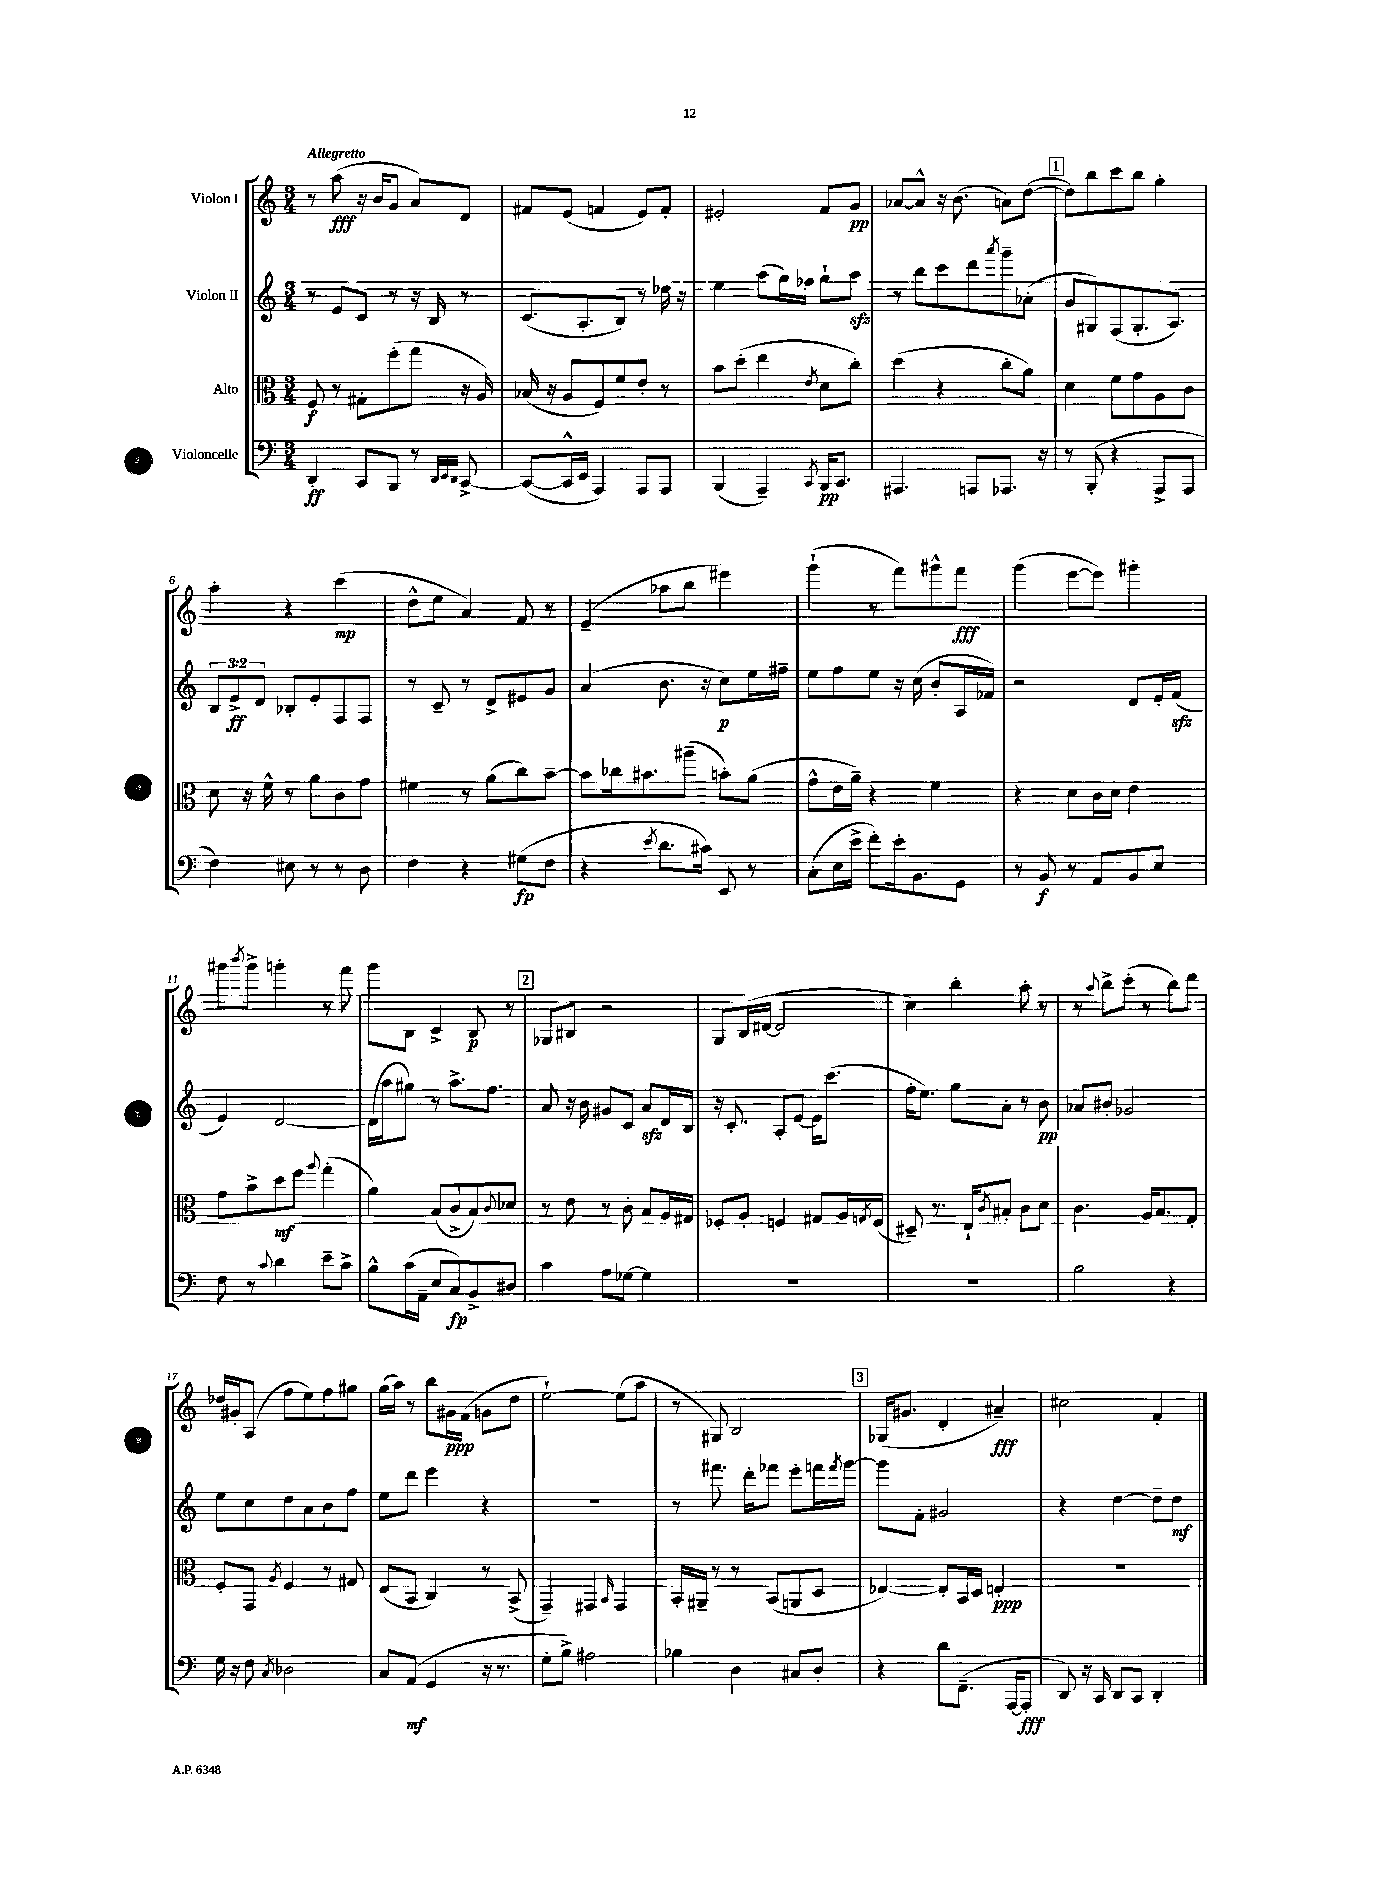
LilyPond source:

<<
\new StaffGroup <<
\new Staff = "s0" \with { instrumentName = "Violon I" } {
    \clef treble \key c \major \numericTimeSignature \time 3/4 \tempo "Allegretto"
    r8 a''8\fff( r16 b'16 g'8 a'8) d'8 |
    fis'8 e'8( f'4 e'8) f'8-. |
    eis'2-. f'8 g'8\pp |
    aes'8~ aes'8-^ r16 b'8.( a'8) d''8~( |
    \mark \markup { \box "1" } d''8) b''8 c'''8 b''8 g''4-. |
    a''4-. r4 c'''4\mp( |
    d''8-^ e''8 a'4) f'8 r8 |
    e'4--( aes''8 b''8 eis'''4) |
    g'''4-!( r8 f'''8) gis'''8-^ f'''8\fff |
    g'''4( e'''8~ e'''8) gis'''4-. |
    gis'''8 \acciaccatura { b'''8 } gis'''8-> g'''4-. r8 f'''8 |
    g'''8 b8 c'4-> b8\p r8 |
    \mark \markup { \box "2" } ges8 bis8 r2 |
    g8 b16( dis'16~ dis'2 |
    c''4) b''4-. a''8-. r8 |
    r8 \appoggiatura { a''8 } b''8-> c'''8-.( r8 b''8) d'''8 |
    des''16 gis'16-. a8( f''8 e''8) f''8 gis''8 |
    g''16( a''16) r8 b''8 gis'16\ppp f'16( g'8 d''8 |
    e''2~-!) e''8( a''8 |
    r8 gis8) b2 |
    \mark \markup { \box "3" } ges16( gis'8. d'4-. ais'4--\fff) |
    cis''2 f'4-. \bar "|." |
}
\new Staff = "s1" \with { instrumentName = "Violon II" } {
    \clef treble \key c \major \numericTimeSignature \time 3/4 \override Staff.TupletNumber.text = #tuplet-number::calc-fraction-text
    r8 e'8 c'8 r8 r16 b16 r8 |
    c'8.( a8.-. b8) r8 des''16 r16 |
    e''4 a''8( g''16) fes''16 g''8-! a''8\sfz |
    r8 b''8 c'''8 d'''8 \acciaccatura { a'''8 } g'''8-- aes'8-.( |
    \mark \markup { \box "1" } g'8 gis8) f8( gis8.-. a8.) |
    \tuplet 3/2 { b8 e'8->\ff d'8 } bes8-. e'8-. f8 f8 |
    r8 c'8-- r8 d'8-> eis'8 g'8 |
    a'4( b'8. r16 c''8\p) e''16 fis''16-- |
    e''8 f''8 e''8 r16 c''16( b'8-. a16 fes'16) |
    r2 d'8 e'16-. f'16\sfz( |
    e'4) d'2~ |
    d'16( a''16 gis''8) r8 a''8.-> f''8. |
    \mark \markup { \box "2" } a'8 r16 b'16 gis'8 c'8 a'8\sfz d'16 b16 |
    r16 c'8.-. a8-. e'8~ e'16 c'''8.( |
    f''16-. e''8.) g''8 a'8-. r8 b'8\pp |
    aes'8 bis'8-. ges'2 |
    e''8 c''8 d''8 a'8 b'8 f''8 |
    e''8 d'''8 e'''4 r4 |
    R2. |
    r8 fis'''8. d'''16-. fes'''8 e'''8-. f'''16 \acciaccatura { f'''8 } g'''16~ |
    \mark \markup { \box "3" } g'''8 f'8-. gis'2 |
    r4 d''4~ d''8-- d''8\mf \bar "|." |
}
\new Staff = "s2" \with { instrumentName = "Alto" } {
    \clef alto \key c \major \numericTimeSignature \time 3/4
    f8\f r8 gis8-. f''8-.( g''8 r16 a16) |
    bes16( r16 a8 f8) f'8 e'8-. r8 |
    b'8 d''8-.( e''4 \acciaccatura { e'8 } d'8 c''8-.) |
    d''4( r4 c''8-. a'8) |
    \mark \markup { \box "1" } d'4 f'8 g'8 a8 c'8 |
    d'8 r16 f'16-^ r8 a'8 c'8 g'8 |
    fis'4 r8 a'8( c''8) b'8~-- |
    b'8 ces''16 bis'8. ais''8--( b'8-.) a'8( |
    g'8-^ e'16 a'16--) r4 f'4 |
    r4 d'8 c'16 d'16 e'4 |
    g'8 b'8-> d''8\mf f''8 \appoggiatura { a''8 } g''4-.( |
    a'4) b8( c'8-> b8) \appoggiatura { c'8 } des'8 |
    \mark \markup { \box "2" } r8 e'8 r8 c'8-. b8 a16 gis16 |
    fes8-. a8-. f4 gis8 a16 \acciaccatura { g8 } f16( |
    dis8--) r8. e16-! \acciaccatura { c'8 } bis8-. c'8 d'8 |
    c'4. a16 b8. g8-. |
    f8-. g,8 \acciaccatura { a8 } f4 r8 gis8 |
    e8( b,8 c4) r8 b,8->( |
    g,4--) gis,4 \grace { b,16 } gis,4 |
    b,16-. ais,16-- r8 r8 b,8( a,8 d8 |
    \mark \markup { \box "3" } ees4~) ees8-. b,16 d16 e4-.\ppp |
    R2. \bar "|." |
}
\new Staff = "s3" \with { instrumentName = "Violoncelle" } {
    \clef bass \key c \major \numericTimeSignature \time 3/4
    d,4-.\ff c,8 b,,8 r8 \grace { d,32 e,32 d,32 } c,8~-> |
    c,8~( c,16-^ e,16 a,,4) a,,8 a,,8 |
    b,,4( a,,4--) \acciaccatura { c,8 } b,,16\pp c,8. |
    ais,,4. a,,8 aes,,8. r16 |
    \mark \markup { \box "1" } r8 b,,8-.( r4 a,,8-> a,,8 |
    f4) eis8 r8 r8 d8 |
    f4 r4 gis8\fp( f8 |
    r4 \acciaccatura { e'8 } d'8. cis'16) e,8 r8 |
    c8-.( e16 e'16-> f'8-.) e'16-. b,8. g,8 |
    r8 b,8\f r8 a,8 b,8 e8 |
    f8 r8 \appoggiatura { c'8 } d'4 e'8-- c'8-> |
    b8-^ c'16( a,16-- e8 c8\fp) b,8-> dis8 |
    \mark \markup { \box "2" } c'4 a8 ges8~ ges4 |
    R2. |
    R2. |
    b2 r4 |
    g16 r16 f8 \acciaccatura { c8 } des2 |
    c8 a,8\mf( g,4 r16 r8. |
    g8-. b8->) ais2 |
    bes4 d4 cis8 d8-. |
    \mark \markup { \box "3" } r4 d'8 f,8.--( a,,16~ a,,8-.\fff |
    d,8) r16 c,16 d,8 c,8 d,4-. \bar "|." |
}
>>
>>
